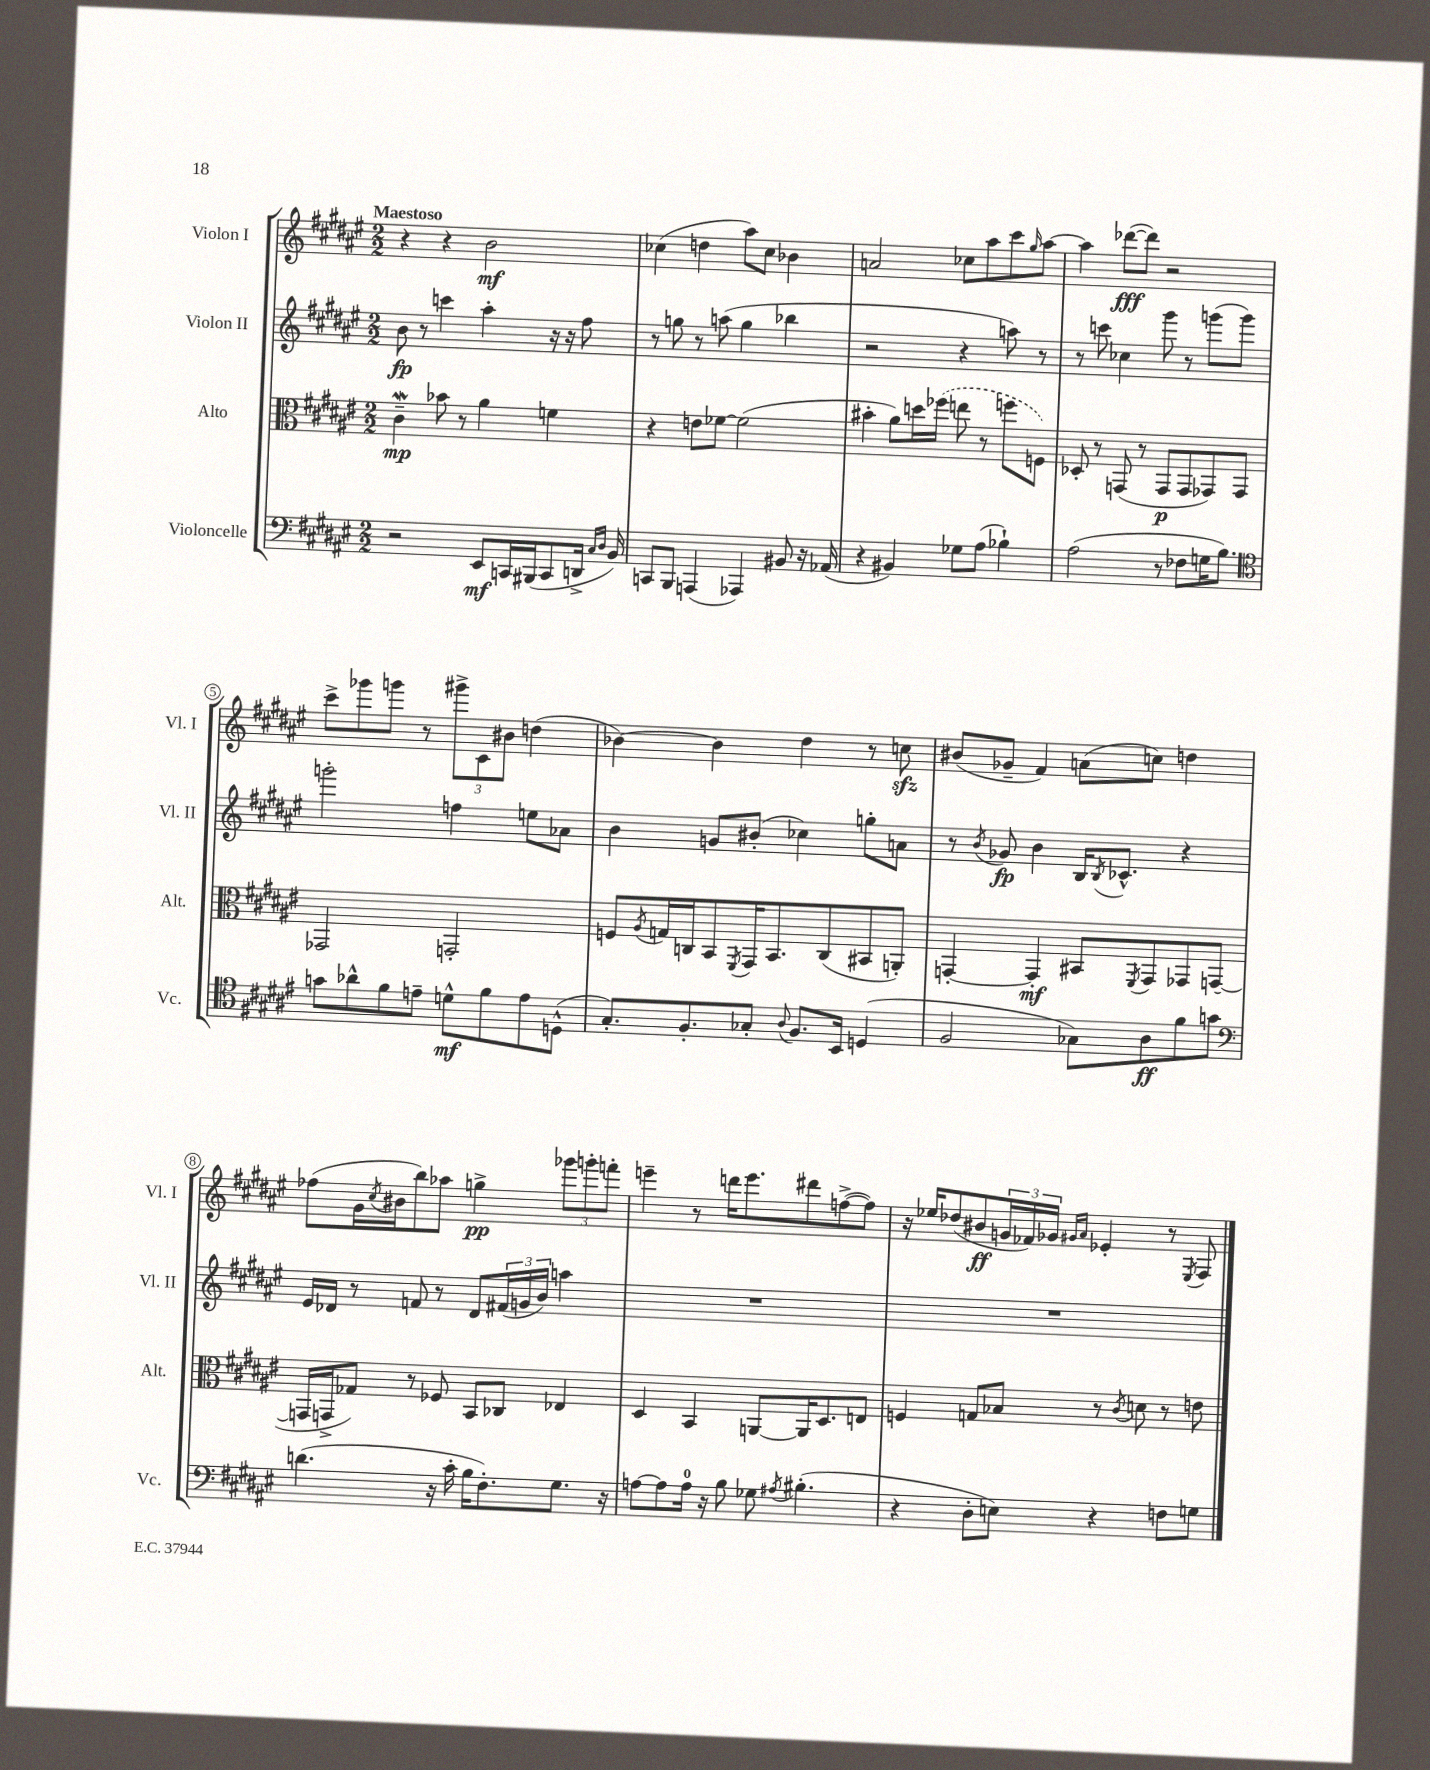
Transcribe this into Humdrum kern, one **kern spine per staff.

**kern	**kern	**kern	**kern
*staff4	*staff3	*staff2	*staff1
*clefF4	*clefC3	*clefG2	*clefG2
*k[f#c#g#d#a#e#]	*k[f#c#g#d#a#e#]	*k[f#c#g#d#a#e#]	*k[f#c#g#d#a#e#]
*M2/2	*M2/2	*M2/2	*M2/2
2r	4c#~\	8b\	4r
.	.	8r	.
.	8b-\	4ccc\	4r
.	8r	.	.
8EE#/L	4a#\	4aa#'\	2b\
16CC/L	.	.	.
(16BBB#/J	.	.	.
8CC/	4f\	16r	.
.	.	16r	.
16DD^/Jk	.	8ff#\	.
16qqC#/LL	.	.	.
16qqD#/JJ	.	.	.
16BB/)	.	.	.
=	=	=	=
8CC/L	4r	8r	(4cc-\
8BBB/J	.	8gg\	.
(4AAA/	8e\L	8r	4dd\
.	[8f-\J	(8aa\	.
4AAA-/)	(2f-\]	4gg\	8aa#\L)
.	.	.	8cc-\J
8BB#/	.	4bb-\	4b-\
16r	.	.	.
(16AA-/	.	.	.
=	=	=	=
4r	4b#'\	2r	2a/
4BB#/)	8a#\L)	.	.
.	16dd\L	.	.
.	(16ff-\JJ	.	.
8G-\L	8ee\	4r	8cc-\L
(8A#\J	8r	.	8aa#\
4B-`\)	8ff\L	8aa\)	8ccc#\
.	.	.	16qqgg#/
.	8F\J)	8r	[8aa#\J
=	=	=	=
(2A#\	8D-'/	8r	4aa#\]
.	8r	8ccc\	.
.	(8GG/	4cc-\	([8ddd-\L
.	8r	.	8ddd-\]J)
8r	8GG/L	8ggg#\	2r
8F-\L	8GG/	8r	.
16G\K	8GG-/)	(8ggg\L	.
8.B\J)	.	.	.
.	8GG-/J	8ggg\J)	.
=	=	=	=
*clefC4	*	*	*
8g\L	2GG-/	2ggg'\	8ccc#^\L
8a-^^\	.	.	8ggg-\
8f#\	.	.	8ggg\J
8e~\J	.	.	8r
8d^^\L	2GG'/	4ff\	12ggg#^\L
.	.	.	12c#\
8f#\	.	.	.
.	.	.	12b#\J
8e\	.	8ee\L	(4dd\
(8D^^\J	.	8a-\J	.
=	=	=	=
8.G#'/L)	8F/L	4b\	[4b-\)
.	8qA#/	.	.
.	16G/L	.	.
8.F#'/	16C/J	.	.
.	8BB/	8g/L	4b-\]
.	8qFF#/	.	.
8G-'/J	16GG#/K	(8b#'/J	.
.	8.BB/	.	.
8qqA#/	.	.	.
8.F#/L	.	4cc-\)	4dd#\
.	(8C/	.	.
16BB/Jk	.	.	.
(4D/	8BB#/	8gg'\L	8r
.	8AA'/J)	8a\J	8cc\
=	=	=	=
2F#/	[4GG'/	8r	(8b#/L
.	.	8qb/	.
.	.	8g-/	8g-~/J
.	4GG'/]	4b\	4f#/)
8G-\L)	8BB#/L	16B/LK	(8a\L
.	.	8qB/	.
.	.	8.c-^^/J	.
.	8qFF#/	.	.
8A#\	8GG/	.	8cc\J)
8f#\	8GG-/	4r	4dd\
8g\J	([8GG/J	.	.
=	=	=	=
*clefF4	*	*	*
(4.d\	16GG/]LL	16e#/LL	(8ff-\L
.	16GG^/J	16d-/JJ	.
.	8G-/J)	8r	16g#\L
.	.	.	8qcc#/
.	.	.	16b#\J
.	8r	8f/	8bb\)
16r	8F-/	8r	8aa-\J
16c#'\	.	.	.
16B\LK	8BB/L	8d-/L	4gg^\
8.F#'\)	.	.	.
.	8C-/J	(24f#/L	.
.	.	24g/	.
.	.	24b/JJ)	.
8.G#\J	4E-/	4aa\	12ggg-\L
.	.	.	12ggg'\
.	.	.	12fff'\J
16r	.	.	.
=	=	=	=
[8A\L	4D#/	1r	4eee~\
8A\]	.	.	.
16A\Jk	4BB/	.	8r
16r	.	.	.
8B\	.	.	16ddd\LK
.	.	.	8.eee\
8G-\	[8AA/L	.	.
8qA#/	.	.	.
(4.B#'\	16AA/]K	.	8ddd#\
.	8.D#/	.	.
.	.	.	([8ff^\
.	8E/J	.	8ff\]J)
=	=	=	=
4r	4F/	1r	16r
.	.	.	16ee-/LK
.	.	.	(8dd-/
8D#'\L	8G/L	.	8b#/
8E\J)	8B-/J	.	24g/L
.	.	.	24f-/)
.	.	.	24g-/JJ
.	.	.	16qqg#/LL
.	.	.	16qqa#/JJ
4r	8r	.	4e-'/
.	8qc#/	.	.
.	8d\	.	.
8F\L	8r	.	8r
.	.	.	8qE#/
8G\J	8e\	.	8F#/
==	==	==	==
*-	*-	*-	*-
